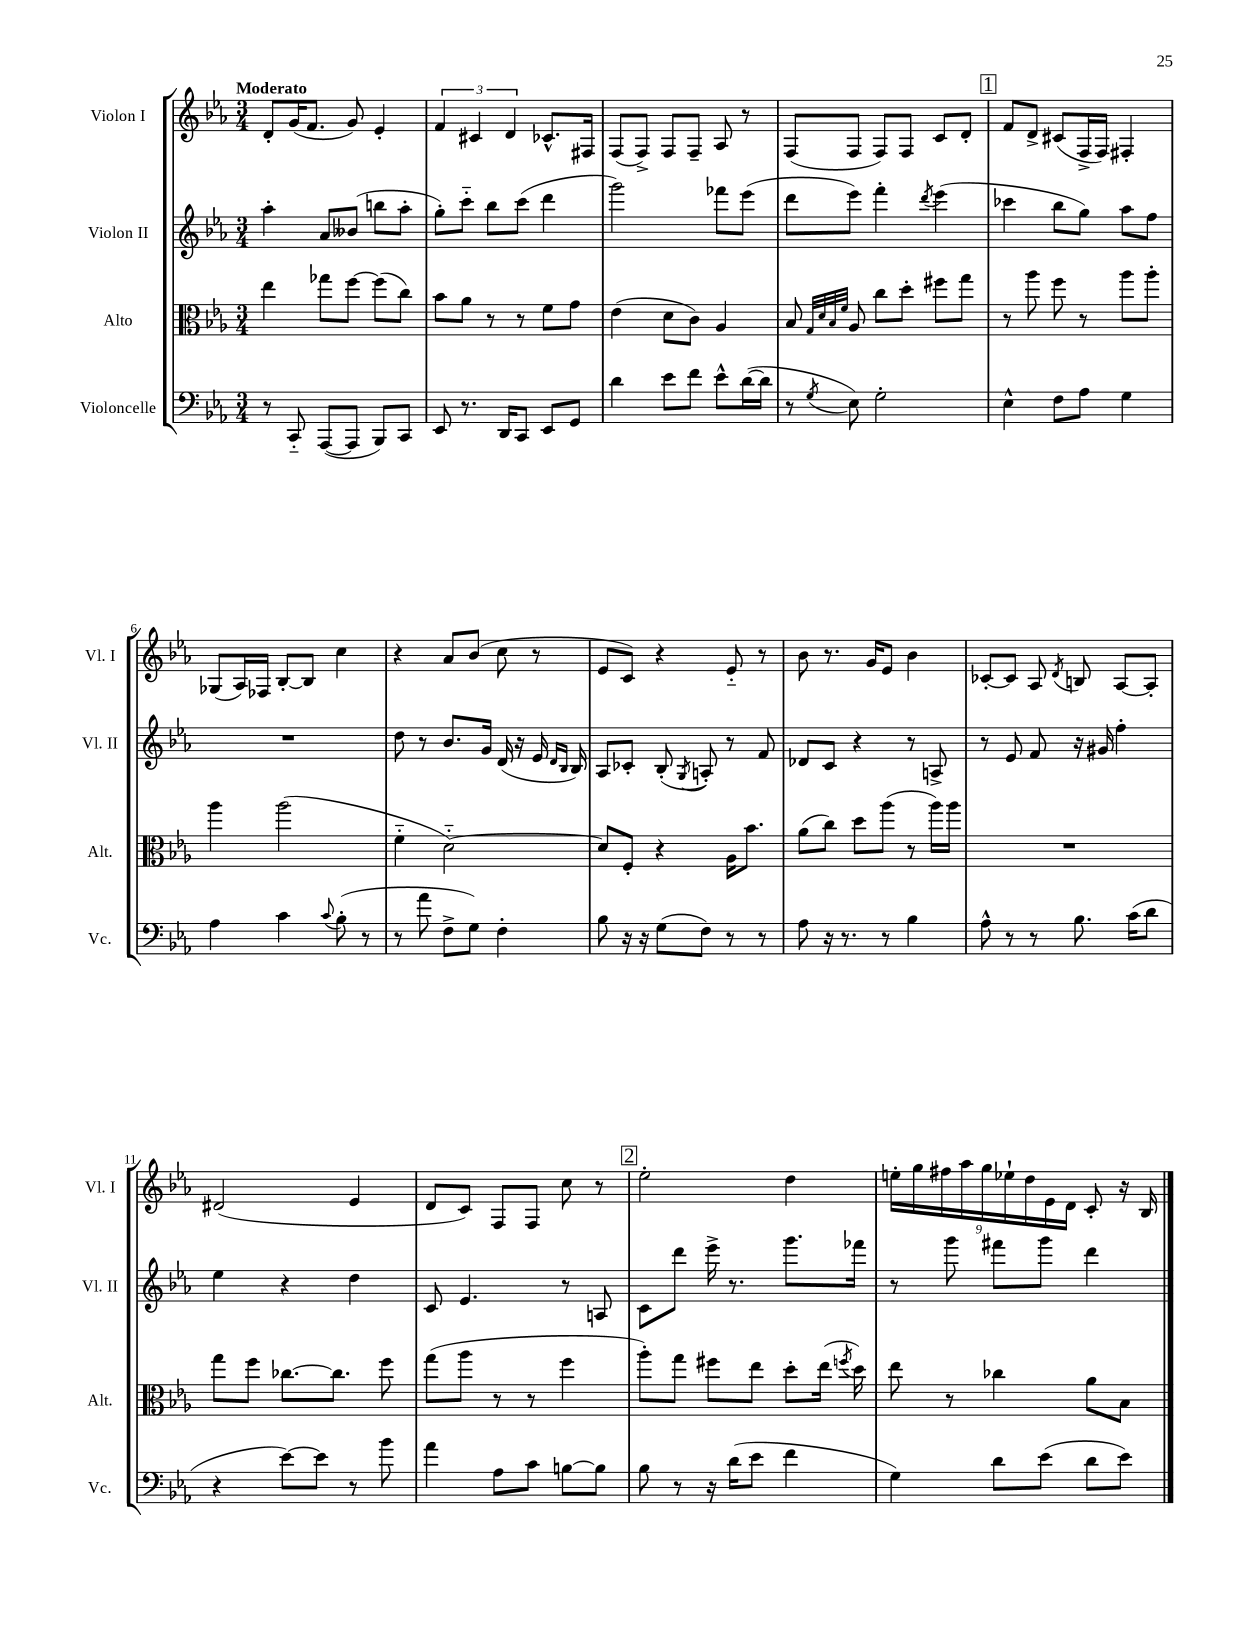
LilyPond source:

<<
\new StaffGroup <<
\new Staff = "s0" \with { instrumentName = "Violon I" shortInstrumentName = "Vl. I" } {
    \clef treble \key ees \major \numericTimeSignature \time 3/4 \tempo "Moderato"
    \autoBeamOff d'8[-. g'16( f'8.] g'8) ees'4-. |
    \tuplet 3/2 { f'4 cis'4 d'4 } ces'8.[-^ fis16] |
    f8[( f8]->) f8[ f8]-- aes8 r8 |
    f8[( f8] f8[) f8] c'8[ d'8]-. |
    \mark \markup { \box "1" } f'8[ d'8]-> cis'8[( f16-> f16]) fis4-. |
    ges8[( aes16) fes16] bes8[~-. bes8] c''4 |
    r4 aes'8[ bes'8]( c''8 r8 |
    ees'8[ c'8]) r4 ees'8-_ r8 |
    bes'8 r8. g'16[ ees'8] bes'4 |
    ces'8[~-. ces'8] aes8 \acciaccatura { d'8 } b8 aes8[~ aes8]-. |
    dis'2( ees'4 |
    d'8[ c'8]) f8[ f8] c''8 r8 |
    \mark \markup { \box "2" } ees''2-. d''4 |
    \tuplet 9/8 { e''16[-. g''16 fis''16 aes''16 g''16 ees''16-! d''16 ees'16 d'16] } c'8-. r16 bes16 \bar "|." |
}
\new Staff = "s1" \with { instrumentName = "Violon II" shortInstrumentName = "Vl. II" } {
    \clef treble \key ees \major \numericTimeSignature \time 3/4
    \autoBeamOff aes''4-. aes'8[ beses'8]( b''8[ aes''8]-. |
    g''8[-.) c'''8]-_ bes''8[ c'''8]( d'''4 |
    g'''2) fes'''8[ ees'''8]( |
    d'''8[ ees'''8]) f'''4-. \acciaccatura { d'''8 } ees'''4( |
    \mark \markup { \box "1" } ces'''4 bes''8[ g''8]) aes''8[ f''8] |
    R2. |
    d''8 r8 bes'8.[ g'16] d'16( r16 ees'16 \grace { d'16[ bes16] } bes16) |
    aes8[ ces'8]-. bes8-.( \acciaccatura { g8 } a8-.) r8 f'8 |
    des'8[ c'8] r4 r8 a8-> |
    r8 ees'8 f'8 r16 gis'16 f''4-. |
    ees''4 r4 d''4 |
    c'8 ees'4. r8 a8 |
    \mark \markup { \box "2" } c'8[ d'''8] ees'''16-> r8. g'''8.[ fes'''16] |
    r8 g'''8 fis'''8[ g'''8] d'''4 \bar "|." |
}
\new Staff = "s2" \with { instrumentName = "Alto" shortInstrumentName = "Alt." } {
    \clef alto \key ees \major \numericTimeSignature \time 3/4
    \autoBeamOff ees''4 ges''8[ f''8]~ f''8[( c''8]) |
    bes'8[ aes'8] r8 r8 f'8[ g'8] |
    ees'4( d'8[ c'8]) aes4 |
    bes8 \grace { g32[ d'32 bes32 f'32] } aes8 c''8[ d''8]-. fis''8[ g''8] |
    \mark \markup { \box "1" } r8 aes''8 f''8 r8 aes''8[ aes''8]-. |
    aes''4 aes''2( |
    f'4-_ d'2~-_) |
    d'8[ f8]-. r4 aes16[ bes'8.] |
    aes'8[( c''8]) d''8[ aes''8]( r8 aes''16[) aes''16] |
    R2. |
    g''8[ f''8] ces''8.[~ ces''8.] f''8 |
    g''8[( aes''8] r8 r8 f''4 |
    \mark \markup { \box "2" } aes''8[-.) g''8] fis''8[ ees''8] d''8[-. ees''16]( \acciaccatura { f''8 } d''16) |
    ees''8 r8 ces''4 aes'8[ bes8] \bar "|." |
}
\new Staff = "s3" \with { instrumentName = "Violoncelle" shortInstrumentName = "Vc." } {
    \clef bass \key ees \major \numericTimeSignature \time 3/4
    \autoBeamOff r8 c,8-_ aes,,8[~( aes,,8] bes,,8[) c,8] |
    ees,8 r8. d,16[ c,8] ees,8[ g,8] |
    d'4 ees'8[ f'8] ees'8[-^ d'16~( d'16] |
    r8 \acciaccatura { g8 } ees8) g2-. |
    \mark \markup { \box "1" } ees4-^ f8[ aes8] g4 |
    aes4 c'4 \appoggiatura { c'8 } bes8-.( r8 |
    r8 aes'8 f8[-> g8]) f4-. |
    bes8 r16 r16 g8[( f8]) r8 r8 |
    aes8 r16 r8. r8 bes4 |
    aes8-^ r8 r8 bes8. c'16[( d'8] |
    r4 ees'8[~) ees'8] r8 bes'8 |
    aes'4 aes8[ c'8] b8[~ b8] |
    \mark \markup { \box "2" } bes8 r8 r16 d'16[( ees'8] f'4 |
    g4) d'8[ ees'8]( d'8[ ees'8]) \bar "|." |
}
>>
>>
